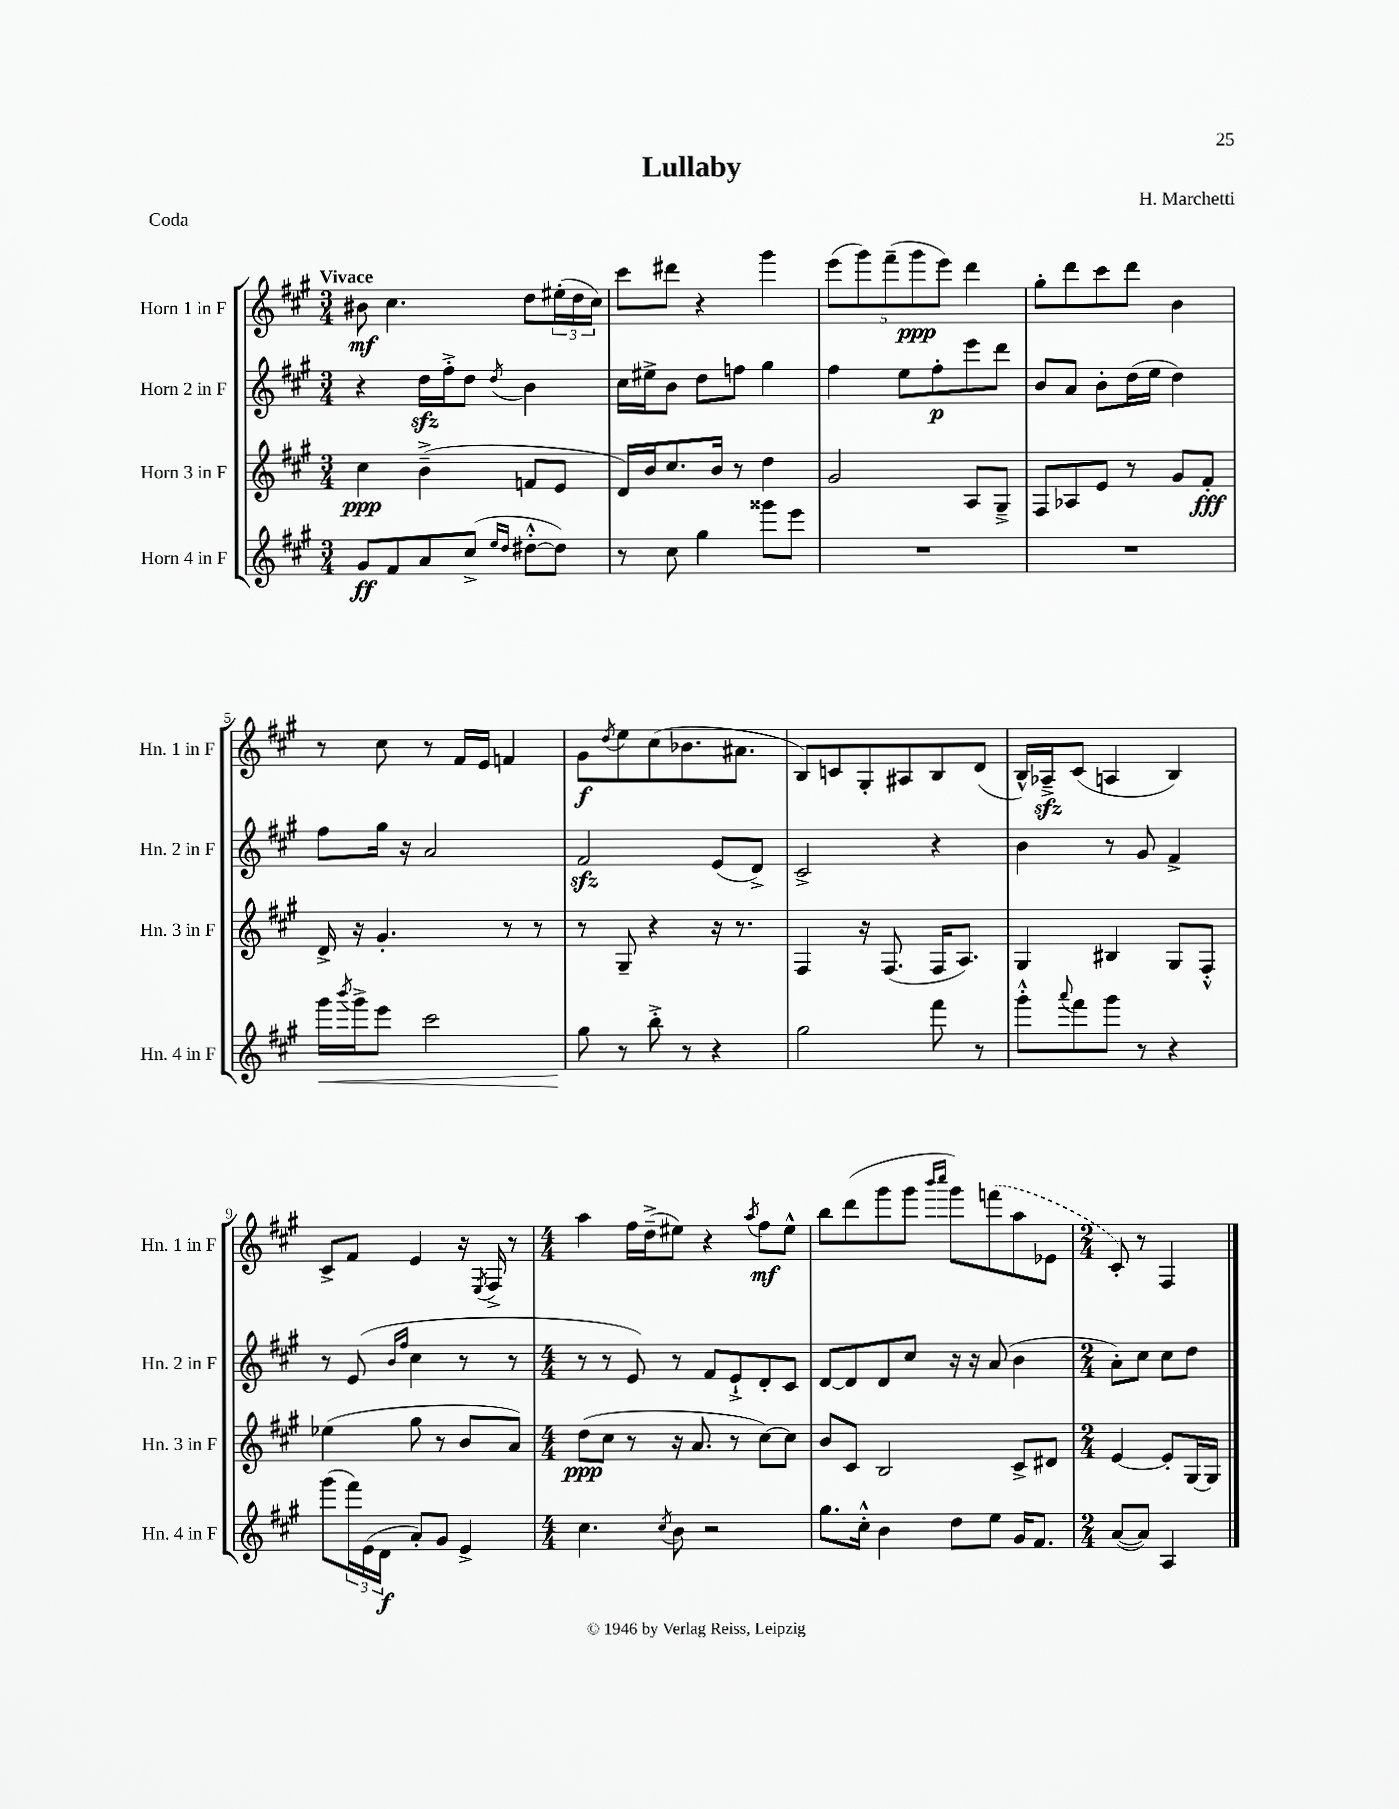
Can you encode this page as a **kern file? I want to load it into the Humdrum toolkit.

**kern	**kern	**kern	**kern
*staff4	*staff3	*staff2	*staff1
*clefG2	*clefG2	*clefG2	*clefG2
*k[f#c#g#]	*k[f#c#g#]	*k[f#c#g#]	*k[f#c#g#]
*M3/4	*M3/4	*M3/4	*M3/4
8g#	4cc#	4r	8b#
8f#	.	.	4.cc#
8a	(4b~^	16dd	.
.	.	16ff#'^	.
(8cc#^	.	8dd	.
16qqee	.	.	.
16qqdd	.	8qdd	.
[8dd#'^^	8f	4b	8dd
8dd#])	8e	.	(24ee#'
.	.	.	24dd
.	.	.	24cc#)
=	=	=	=
8r	16d)	16cc#	8ccc#
.	16b	16ee#^	.
8cc#	8.cc#	8b	8ddd#
4gg#	.	8dd	4r
.	16b	.	.
.	8r	8ff	.
8ggg##	4dd	4gg#	4ggg#
8eee	.	.	.
=	=	=	=
2.r	2g#	4ff#	(10eee
.	.	.	10ggg#)
.	.	.	(10fff#~
.	.	8ee	.
.	.	.	10ggg#
.	.	8ff#'	.
.	.	.	10eee)
.	8A	8eee	4ddd
.	8G#~^	8ddd	.
=	=	=	=
2.r	8F#	8b	8gg#'
.	8A-	8a	8ddd
.	8e	8b'	8ccc#
.	8r	(16dd	8ddd
.	.	16ee	.
.	8g#	4dd)	4b
.	8f#'	.	.
=	=	=	=
16ggg#	16d^	8ff#	8r
8qbbb	.	.	.
16ggg#^	16r	.	.
8eee	4.g#'	16gg#	8cc#
.	.	16r	.
2ccc#	.	2a	8r
.	.	.	16f#
.	.	.	16e
.	8r	.	4f
.	8r	.	.
=	=	=	=
8gg#	8r	2f#	8g#
.	.	.	8qdd
8r	8G#~	.	8ee
8bb'^	4r	.	(8cc#
8r	.	.	8.b-
4r	16r	(8e	.
.	8.r	.	8.a#
.	.	8d^)	.
=	=	=	=
2gg#	4F#	2c#^	8B)
.	.	.	8c
.	16r	.	8G#'
.	(8.F#	.	.
.	.	.	8A#
8fff#	16F#	4r	8B
.	8.A)	.	.
8r	.	.	(8d
=	=	=	=
8ggg#'^^	4G#	4b	16B^^)
.	.	.	16A-~^
8qqaaa	.	.	.
8fff#	.	.	(8c#
8ggg#	4B#	8r	4A
8r	.	8g#	.
4r	8G#	4f#^	4B)
.	8F#'^^	.	.
=	=	=	=
(8ggg#	(4ee-	8r	8c#^
24fff#)	.	(8e	8f#
(24e	.	.	.
24d	.	.	.
.	.	16qqb	.
.	.	16qqff#	.
8a')	8gg#	4cc#	4e
8g#	8r	.	.
4e^	8b	8r	16r
.	.	.	8qE
.	.	.	16F#^
.	8a)	8r	8r
=	=	=	=
*M4/4	*M4/4	*M4/4	*M4/4
4.cc#	(8dd	8r	4aa
.	8cc#	8r	.
.	8r	8e)	16ff#
.	.	.	(16dd~^
8qcc#	.	.	.
8b	16r	8r	8ee#)
.	8.a	.	.
2r	.	8f#	4r
.	8r	8e`^	.
.	.	.	8qaa
.	[8cc#)	8d'	8ff#
.	8cc#]	8c#	8ee#^^
=	=	=	=
8.gg#	8b	[8d	8bb
.	8c#	8d]	(8ddd
16cc#'^^	.	.	.
4b	2B	8d	8ggg#
.	.	8cc#	8ggg#
.	.	.	16qqbbb
.	.	.	16qqcccc#
8dd	.	16r	8ggg#)
.	.	16r	.
8ee	.	(8a	(8fff
16g#	8c#^	4b	8aa
8.f#	.	.	.
.	8d#	.	8e-
=	=	=	=
*M2/4	*M2/4	*M2/4	*M2/4
([8a	[4e	8a')	8c#')
8a])	.	8cc#	8r
4A	8e']	8cc#	4F#
.	[16G#	8dd	.
.	16G#]	.	.
==	==	==	==
*-	*-	*-	*-
